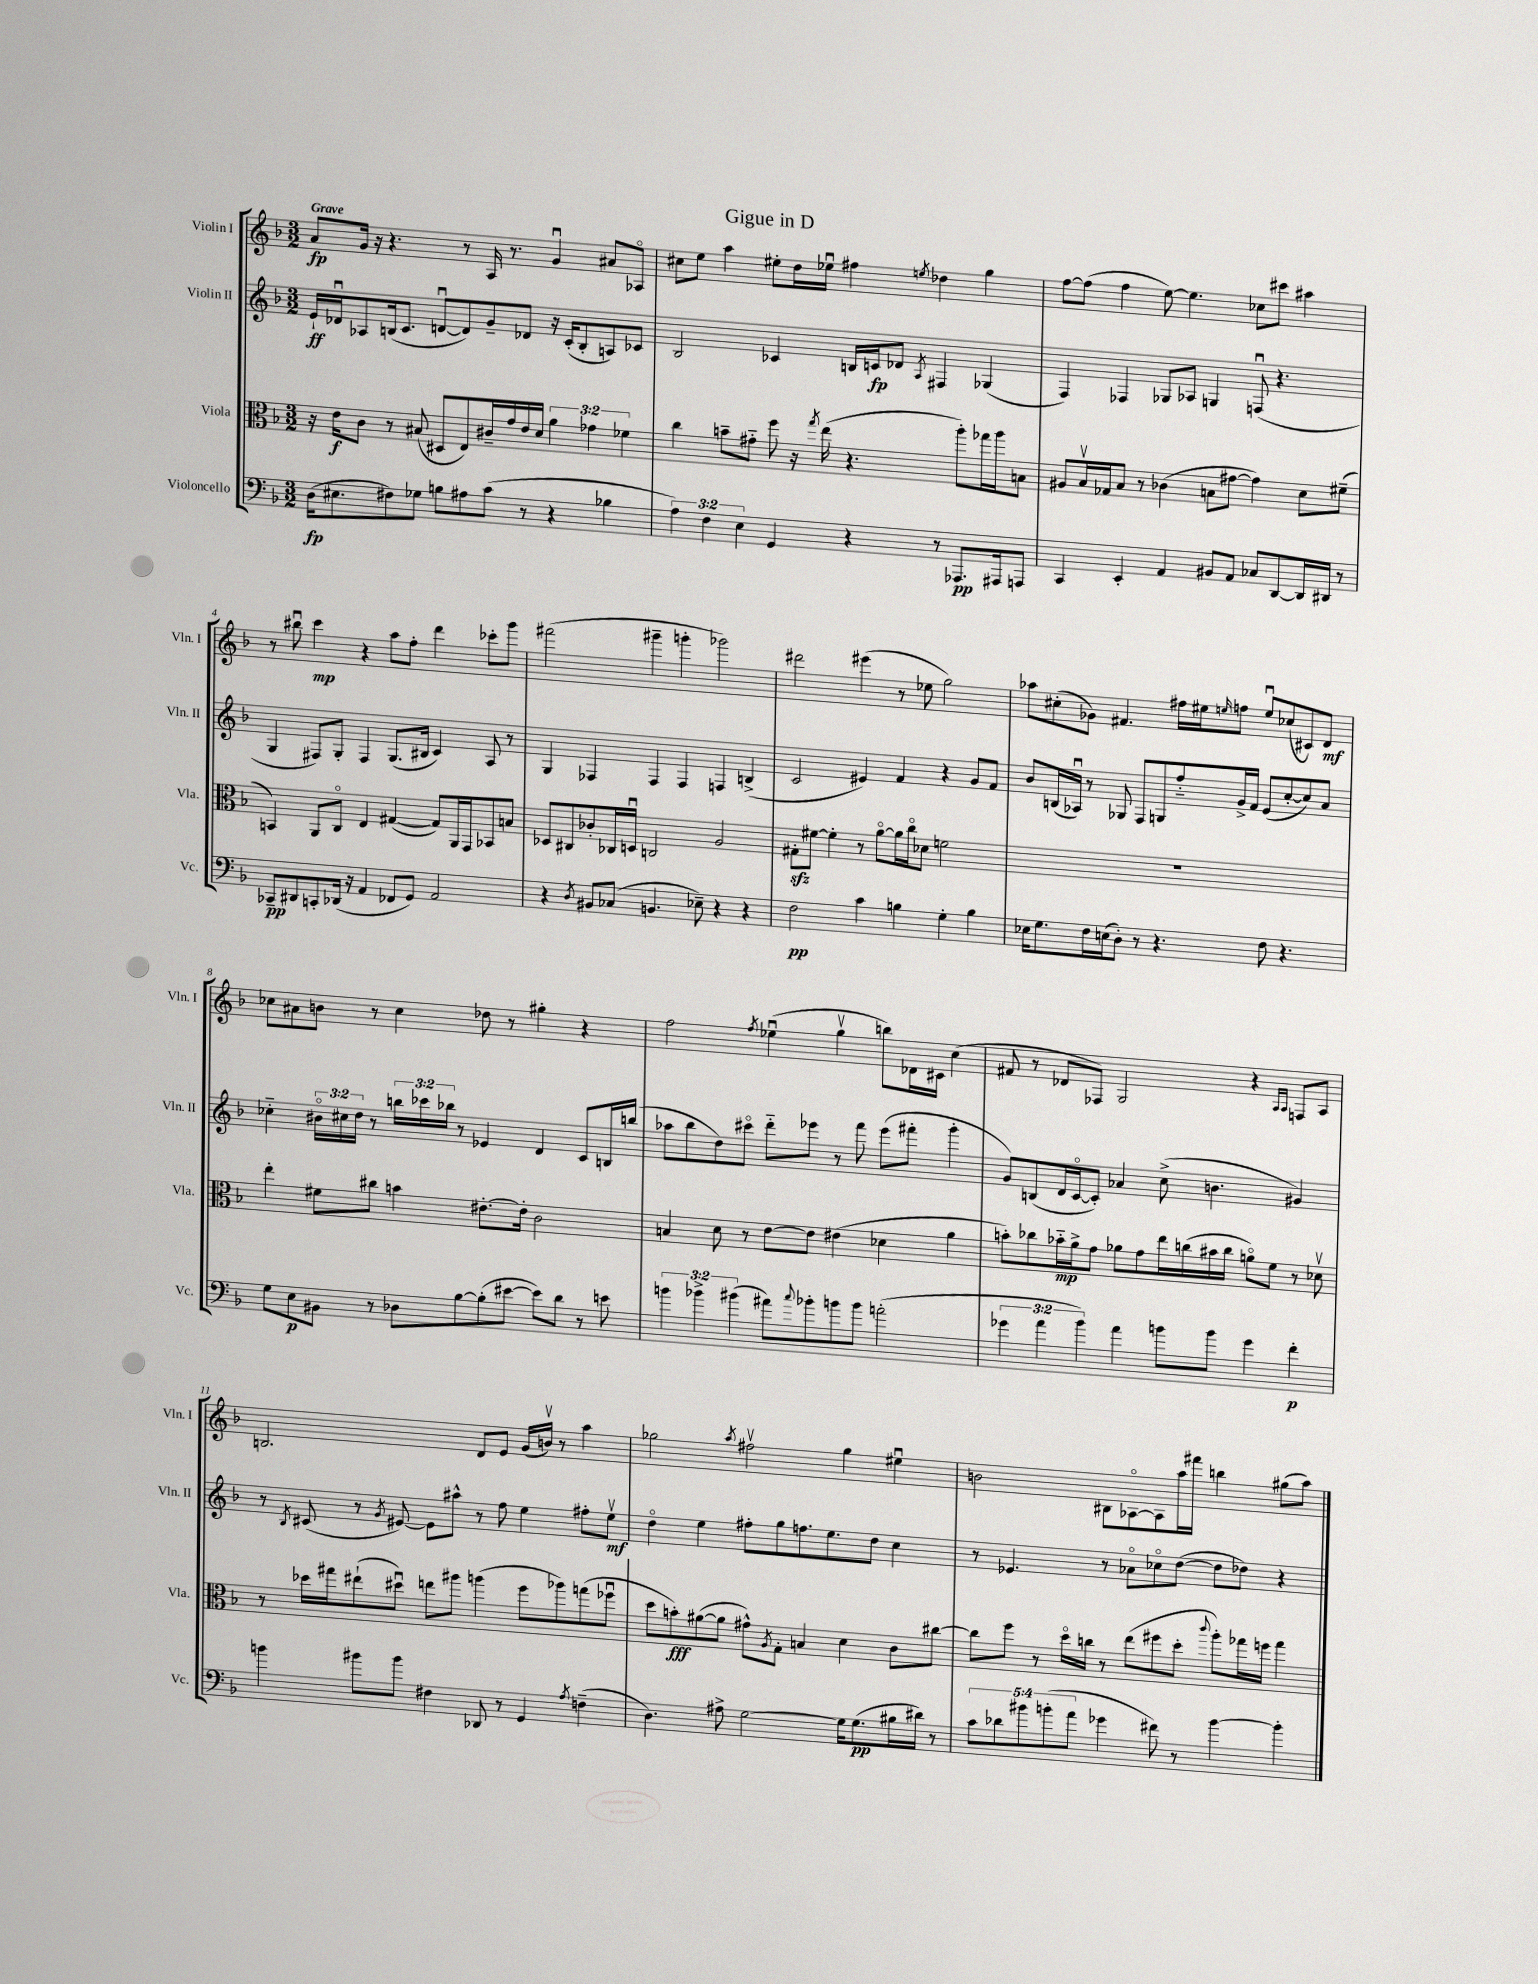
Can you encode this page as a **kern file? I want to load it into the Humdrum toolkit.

**kern	**dynam	**kern	**dynam	**kern	**dynam	**kern	**dynam
*part4	*part4	*part3	*part3	*part2	*part2	*part1	*part1
*staff4	*staff4	*staff3	*staff3	*staff2	*staff2	*staff1	*staff1
*I"Violoncello	*	*I"Viola	*	*I"Violin II	*	*I"Violin I	*
*I'Vc.	*	*I'Vla.	*	*I'Vln. II	*	*I'Vln. I	*
*clefF4	*	*clefC3	*	*clefG2	*	*clefG2	*
*k[b-]	*	*k[b-]	*	*k[b-]	*	*k[b-]	*
*M3/2	*	*M3/2	*	*M3/2	*	*M3/2	*
=1	=1	=1	=1	=1	=1	=1	=1
!	!	!	!	!	!	!LO:TX:a:B:t=Grave	!
(16D\KL	fp	16r	.	16e`/LL	ff	8a/L	fp
8.E#X\	.	16e\KL	f	16d-Xu/J	.	.	.
.	.	8c\J	.	8A-X/	.	16g/Jk	.
.	.	.	.	.	.	16r	.
8F#X\)	.	8r	.	(16Bn/k	.	4.r	.
.	.	.	.	8.c/J	.	.	.
8G-X\J	.	(8B#X/	.	.	.	.	.
8Bn\L	.	8D#X/L	.	[8dnu/L	.	.	.
8A#X\	.	8E/)	.	8d/])	.	8r	.
(8c\J	.	16c#X~/L	.	8g~/	.	16A/	.
.	.	16g/	.	.	.	8.r	.
8r	.	16e/	.	8d-X/J	.	.	.
.	.	16d/JJ	.	.	.	.	.
4r	.	6a\	.	16r	.	4gu/	.
.	.	.	.	(16c'/KL	.	.	.
.	.	.	.	8B'/	.	.	.
.	.	6g-X\	.	.	.	.	.
4B-X\	.	.	.	8An/)	.	8a#X/L	.
.	.	6f-X\	.	.	.	.	.
.	.	.	.	8c-X/J	.	8A-X/J	.
=2	=2	=2	=2	=2	=2	=2	=2
6A\)	.	4cc\	.	2B-/	.	8cc#X\L	.
.	.	.	.	.	.	8ee\J	.
6F\	.	.	.	.	.	.	.
.	.	8bn~\L	.	.	.	4aa\	.
6E\	.	.	.	.	.	.	.
.	.	8g#X\J	.	.	.	.	.
4GG/	.	8ff\	.	4c-X/	.	8ee#X'\L	.
.	.	16r	.	.	.	16dd\L	.
.	.	8qgg/	.	.	.	.	.
.	.	(16ee\	.	.	.	16ee-Xu\JJ	.
4r	.	4.r	.	16Bn/LL	.	4ff#X\	.
.	.	.	.	16cn/J	fp	.	.
.	.	.	.	8d-X/J	.	.	.
.	.	.	.	8qA/	.	8qeen/	.
8r	.	.	.	4F#X/	.	4dd-X\	.
8.AAA-X/L	pp	8aa'\L)	.	.	.	.	.
.	.	16gg-X\L	.	(4G-X/	.	4gg\	.
16AAA#X/k	.	16aa\J	.	.	.	.	.
8AAAn/J	.	8Bn\J	.	.	.	.	.
=3	=3	=3	=3	=3	=3	=3	=3
4CC/	.	8A#X/L	.	4F/)	.	[8ff\L	.
.	.	16B-v/L	.	.	.	(8ff\J]	.
.	.	16G-X/J	.	.	.	.	.
4EE'/	.	8B-/J	.	4F-X/	.	4ff\	.
.	.	8r	.	.	.	.	.
4AA/	.	(4c-X\	.	8G-X/L	.	[8ee\)	.
.	.	.	.	8A-X/J	.	4.ee\]	.
8BB#X/L	.	8Bn\L	.	4Gn/	.	.	.
8AA/J	.	[8g#X\J	.	.	.	.	.
8C-X/L	.	4g#\])	.	(8Fnu/	.	8cc-X\L	.
[8DD/	.	.	.	4.r	.	8ccc#X\J	.
16DD/L]	.	8d\L	.	.	.	4aa#X\	.
16DD#X/JJ	.	.	.	.	.	.	.
8r	.	(8f#X~\J	.	.	.	.	.
!!LO:LB:g=z
=4	=4	=4	=4	=4	=4	=4	=4
8CC-X~/L	pp	4BBn/)	.	4G/	.	8r	.
8DD#X/	.	.	.	.	.	8bb#Xu\	.
8CCn'/	.	8AA/L	.	8F#X/L)	.	4ccc\	mp
(16DD-X/Jk	.	8C/J	.	8G'/J	.	.	.
16r	.	.	.	.	.	.	.
4AA/	.	4E/	.	4F#/	.	4r	.
8FF-X/L	.	([4G#X/	.	(8.G/L	.	8aa\L	.
8GG/J)	.	.	.	.	.	8ff'\J	.
.	.	.	.	16B#X/Jk	.	.	.
2AA/	.	8G#/L])	.	4c/)	.	4ddd\	.
.	.	16AA/L	.	.	.	.	.
.	.	16GG/J	.	.	.	.	.
.	.	8BB-X/	.	8A/	.	8ccc-X'\L	.
.	.	8Bn/J	.	8r	.	8ggg\J	.
=5	=5	=5	=5	=5	=5	=5	=5
4r	.	8D-X/L	.	4G/	.	(2fff#X\	.
.	.	8C#X/	.	.	.	.	.
8qD/	.	.	.	.	.	.	.
8BB#X/L	.	8c-X'/	.	4F-X/	.	.	.
(8C-X/J	.	16C-X/L	.	.	.	.	.
.	.	16Dnu/JJ	.	.	.	.	.
4.BBn/	.	2Cn/	.	4F-/	.	4ggg#X~\	.
.	.	.	.	4F-/	.	4gggn'\	.
8E-X~\)	.	.	.	.	.	.	.
4r	.	2A/	.	4Fn/	.	2ggg-X\)	.
4r	.	.	.	(4Bn^/	.	.	.
=6	=6	=6	=6	=6	=6	=6	=6
2F\	pp	8G#Xzz'\L	.	2c/	.	2ddd#X\	.
.	.	[8f#X\J	.	.	.	.	.
.	.	4f#'\]	.	.	.	.	.
4c\	.	8r	.	4e#X/)	.	(4eee#X\	.
.	.	[8a\L	.	.	.	.	.
4Bn\	.	16a\L]	.	4f/	.	8r	.
.	.	16cc\J	.	.	.	.	.
.	.	8d-X\J	.	.	.	8ee-X\	.
4G'\	.	2fn\	.	4r	.	2gg\)	.
4B\	.	.	.	8g/L	.	.	.
.	.	.	.	8f/J	.	.	.
=7	=7	=7	=7	=7	=7	=7	=7
16E-X\KL	.	1.r	.	8b-/L	.	8aa-X\L	.
8.G\	.	.	.	.	.	.	.
.	.	.	.	(16Bn/L	.	(8cc#X'\	.
.	.	.	.	16A-Xu/JJ)	.	.	.
16F\L	.	.	.	8r	.	8g-X\J)	.
(16En\J	.	.	.	.	.	.	.
8D'\J)	.	.	.	8G-X/	.	4.f#X/	.
8r	.	.	.	8F/L	.	.	.
4.r	.	.	.	8Gn/	.	.	.
.	.	.	.	8ff/	.	16ff#X\LL	.
.	.	.	.	.	.	16ee#X\J	.
.	.	.	.	.	.	16qqeen/	.
.	.	.	.	16g^/L	.	8ffn\J	.
.	.	.	.	16f/JJ	.	.	.
8F\	.	.	.	(8e/L	.	8eeu/L	.
4.r	.	.	.	[8cc'/	.	(8cc-X/	.
.	.	.	.	8cc/])	.	8c#X/)	.
.	.	.	.	8a/J	.	8d/J	mf
!!LO:LB:g=z
=8	=8	=8	=8	=8	=8	=8	=8
8G\L	.	4ee'\	.	4cc-X\	.	8cc-X\L	.
8E\	p	.	.	.	.	8a#X\	.
8BB#X\J	.	8f#X\L	.	24b#X\LL	.	8bn\J	.
.	.	.	.	24cc#X\	.	.	.
.	.	.	.	24dd\JJ	.	.	.
8r	.	8cc#X\J	.	8r	.	8r	.
8D-X\L	.	4bn\	.	24bbn\LL	.	4cc-\	.
.	.	.	.	24ccc-X\	.	.	.
.	.	.	.	24bb-X\JJ	.	.	.
[8B-\	.	.	.	8r	.	.	.
(8B-'\]	.	[8.e#X'\L	.	4e-X/	.	8dd-X\	.
[8e#X\J	.	.	.	.	.	8r	.
.	.	16e#'\Jk]	.	.	.	.	.
8e#\L])	.	2c\	.	4d/	.	4gg#X'\	.
8d\J	.	.	.	.	.	.	.
8r	.	.	.	8c/L	.	4r	.
8en\	.	.	.	16Bn/L	.	.	.
.	.	.	.	(16bbn/JJ	.	.	.
=9	=9	=9	=9	=9	=9	=9	=9
6bn\	.	4Bn/	.	8aa-X\L	.	2ff\	.
.	.	.	.	8bb-\	.	.	.
6b-X^\	.	.	.	.	.	.	.
.	.	8d\	.	8dd\)	.	.	.
(6b#X\	.	.	.	.	.	.	.
.	.	8r	.	8ccc#X\J	.	.	.
.	.	.	.	.	.	8qff/	.
8a#X\L)	.	[8e\L	.	8ddd\L	.	(4ee-Xu\	.
8qqcc/	.	.	.	.	.	.	.
8b-X'\	.	8e\J]	.	8eee-X\J	.	.	.
8bn\	.	(4e#X\	.	8r	.	4ggv\	.
8b\J	.	.	.	8fff\	.	.	.
(2an'\	.	4d-X\	.	(8eee-\L	.	8bbn\L)	.
.	.	.	.	8fff#X'\J	.	16d-X\L	.
.	.	.	.	.	.	16c#X\JJ	.
.	.	4a\	.	4ggg'\	.	(4cc\	.
=10	=10	=10	=10	=10	=10	=10	=10
6g-X\	.	8bn'\L)	.	8g/L)	.	8f#X/	.
.	.	8cc-X\	.	(8Bn/	.	8r	.
6a\	.	.	.	.	.	.	.
.	.	16b-X\L	mp	16d/L	.	8d-X/L	.
.	.	16a^\J	.	[16c/J	.	.	.
6b-\)	.	.	.	.	.	.	.
.	.	8g\J	.	8c'/J])	.	8F-X/J)	.
4a\	.	8a-X\L	.	4a-X/	.	2G/	.
.	.	8g\	.	.	.	.	.
8bn\L	.	16ee\L	.	(8cc^\	.	.	.
.	.	(16ccn\	.	.	.	.	.
8b\J	.	16b#X\	.	4.bn\	.	.	.
.	.	16cc\JJ	.	.	.	.	.
4g-\	.	8an\L)	.	.	.	4r	.
.	.	8f\J	.	.	.	.	.
.	.	.	.	.	.	16qqA/LL	.
.	.	.	.	.	.	16qqA/JJ	.
4f'\	p	8r	.	4g#X/)	.	8Fn/L	.
.	.	8d-Xv\	.	.	.	8A/J	.
!!LO:LB:g=z
=11	=11	=11	=11	=11	=11	=11	=11
4bn\	.	8r	.	8r	.	2.Bn/	.
.	.	.	.	8qB-/	.	.	.
.	.	16dd-X\LL	.	(8c#X/	.	.	.
.	.	16gg#X\J	.	.	.	.	.
8b#X\L	.	(8ee#X`\	.	8r	.	.	.
.	.	.	.	8qg/	.	.	.
8b#\J	.	8dd#Xu\J)	.	[8e#X/)	.	.	.
4F#X\	.	8een\L	.	8e#\L]	.	.	.
.	.	8aa#X\J	.	8aa#X^^\J	.	.	.
8DD-X/	.	(4aan\	.	8r	.	8d/L	.
8r	.	.	.	8ff\	.	8e/J	.
4GG/	.	8ff\L	.	4ee\	.	(16g/LL	.
.	.	.	.	.	.	16bnv/JJ)	.
.	.	8aa-X\)	.	.	.	8r	.
8qA/	.	.	.	.	.	.	.
(4Fn~\	.	(8ggn\	.	8ff#X'\L	.	4aa\	.
.	.	8ff-Xu\J	.	8eev\J	mf	.	.
=12	=12	=12	=12	=12	=12	=12	=12
4.D\)	.	8dd\L	.	4dd\	.	2gg-X\	.
.	.	8bn'\)	fff	.	.	.	.
.	.	([8a#X\	.	4ee\	.	.	.
8A#X^\	.	8a#\J]	.	.	.	.	.
.	.	.	.	.	.	8qaa/	.
[2G\	.	8g#X^^\L)	.	8ff#X'\L	.	2ff#Xv\	.
.	.	8qA/	.	.	.	.	.
.	.	8G'\J	.	8gg\	.	.	.
.	.	4Bn/	.	8.ffn\	.	.	.
.	.	.	.	8.ee\	.	.	.
16G\KL]	.	4d\	.	.	.	4gg-\	.
(8.G\	pp	.	.	.	.	.	.
.	.	.	.	8dd\J	.	.	.
16B#X\L	.	8c\L	.	4cc\	.	4ee#Xu\	.
16d#X\JJ)	.	.	.	.	.	.	.
8r	.	[8cc#X\J	.	.	.	.	.
=13	=13	=13	=13	=13	=13	=13	=13
10c\L	.	8cc#\L]	.	8r	.	2bn\	.
10d-X\	.	.	.	.	.	.	.
.	.	8ff\J	.	4.e-X/	.	.	.
10b#X\	.	.	.	.	.	.	.
.	.	8r	.	.	.	.	.
(10bn'\	.	.	.	.	.	.	.
.	.	16dd\LL	.	.	.	.	.
10a\J	.	.	.	.	.	.	.
.	.	16ccn\JJ	.	.	.	.	.
4g-X\	.	8r	.	8r	.	8B#X\L	.
.	.	(8ee\L	.	8a-X\L	.	[8A-X\	.
8f#X\)	.	8ff#X\	.	8cc-X\	.	8A-\]	.
8r	.	8dd'\J	.	([8dd\J	.	16aa\L	.
.	.	.	.	.	.	16fff#X\JJ	.
.	.	8qqccc/	.	.	.	.	.
[4b\	.	8aa'\L)	.	8dd\L]	.	4bbn\	.
.	.	16gg-X\L	.	8dd-X\J)	.	.	.
.	.	16ffn\JJ	.	.	.	.	.
4b'\]	.	4gg-\	.	4r	.	(8gg#X\L	.
.	.	.	.	.	.	8aa\J)	.
==	==	==	==	==	==	==	==
*-	*-	*-	*-	*-	*-	*-	*-
